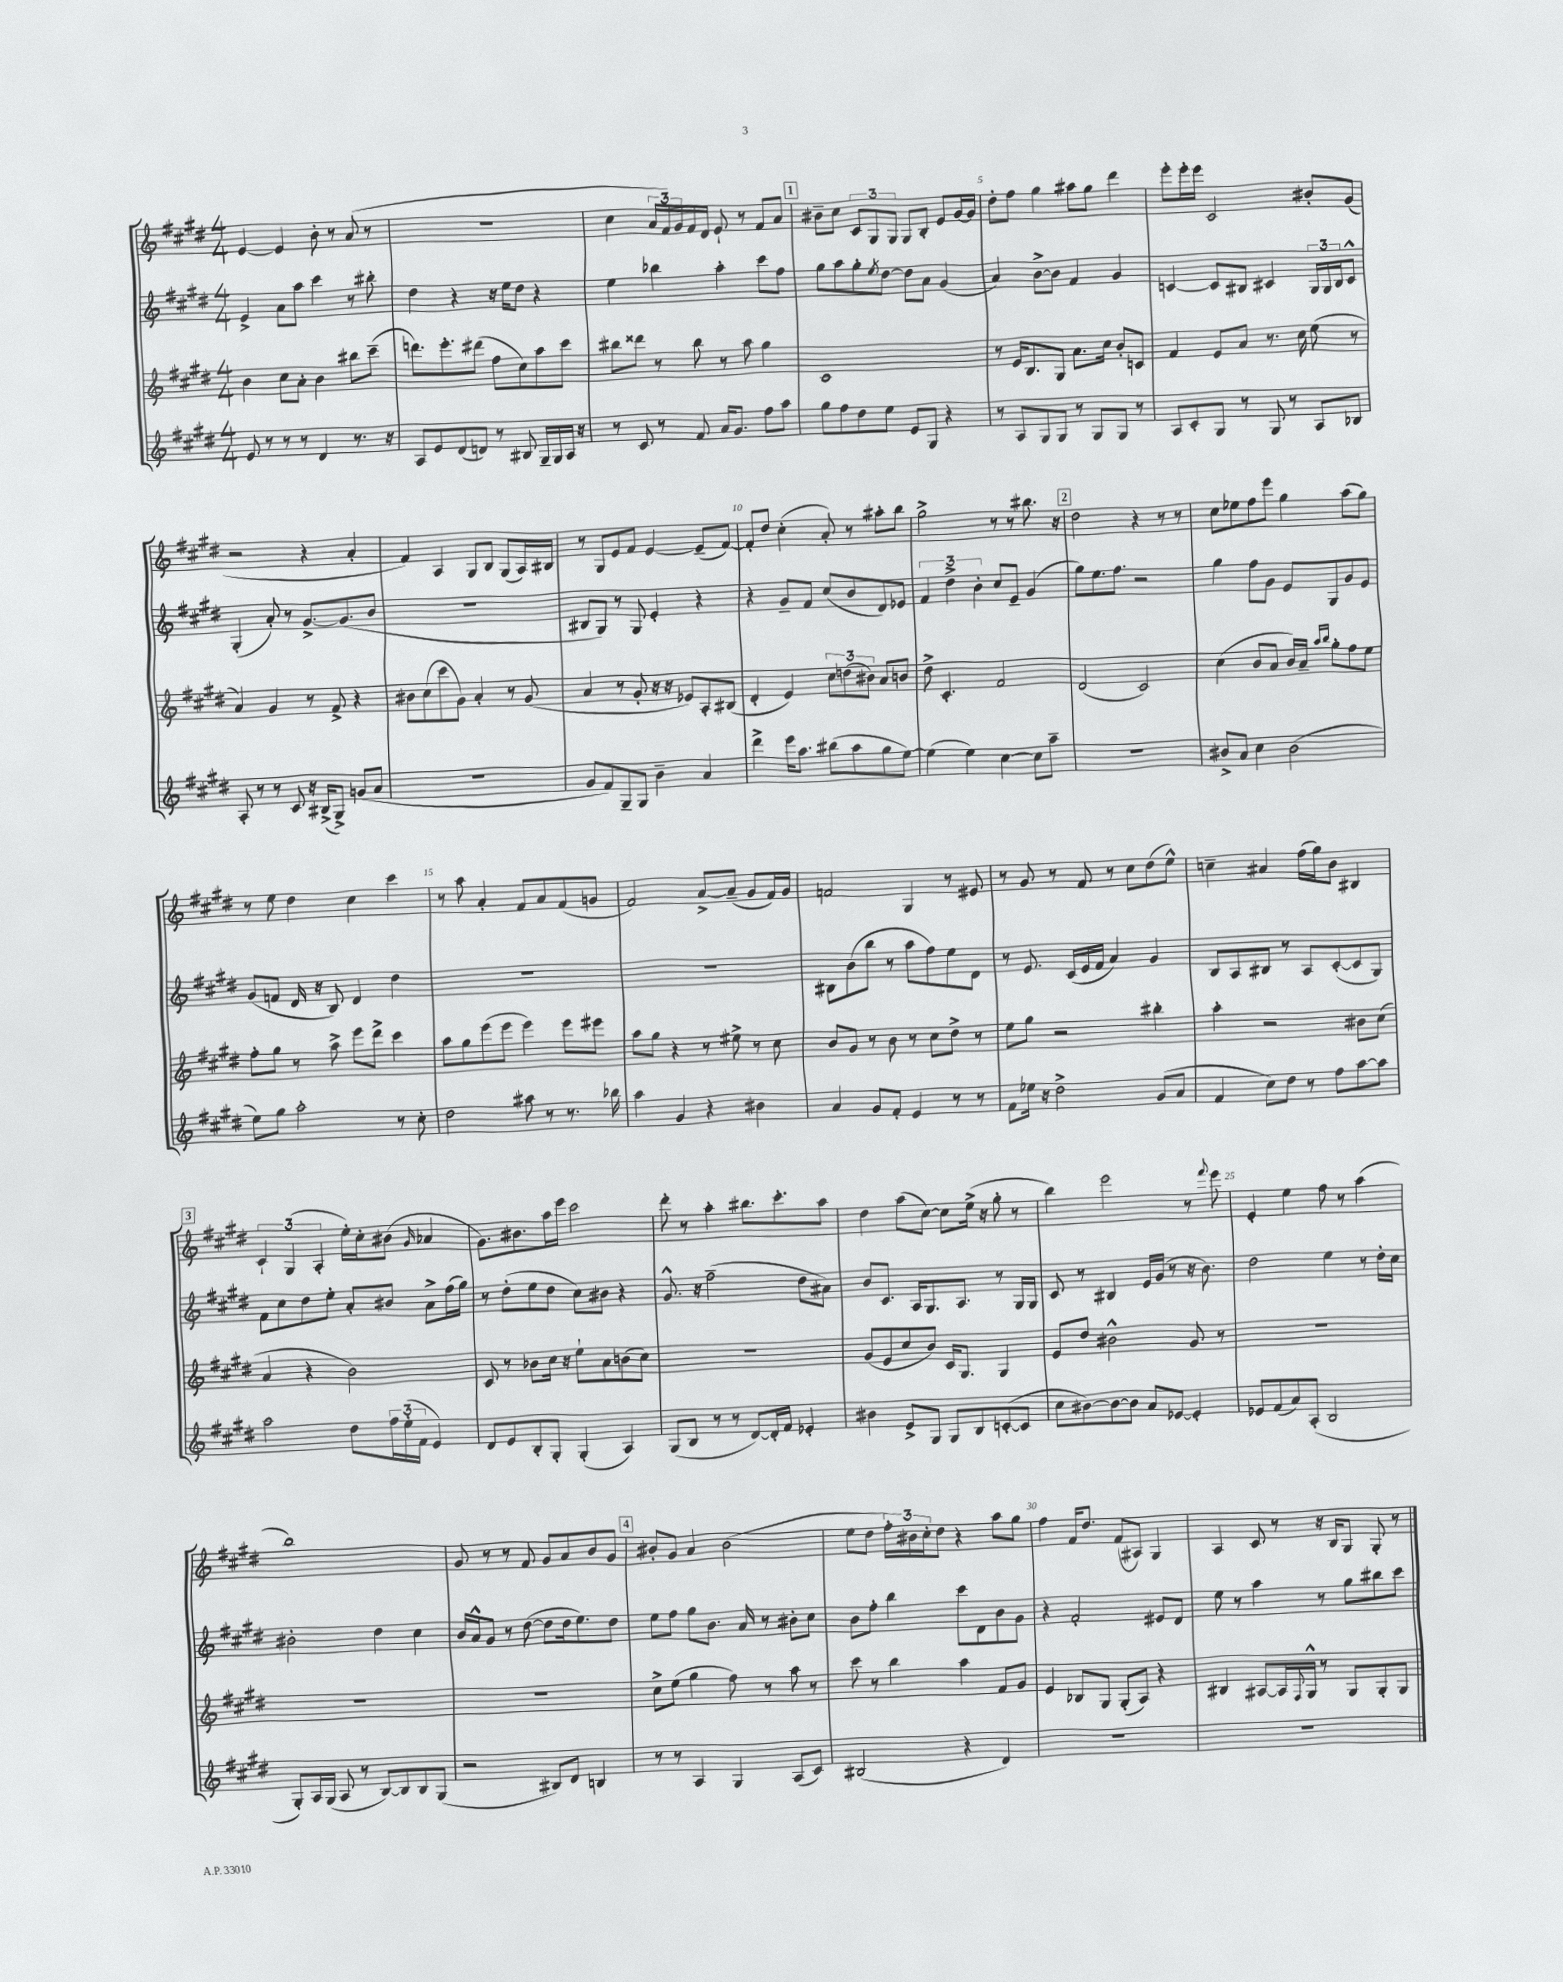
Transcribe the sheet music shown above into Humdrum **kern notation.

**kern	**kern	**kern	**kern
*part4	*part3	*part2	*part1
*staff4	*staff3	*staff2	*staff1
*clefG2	*clefG2	*clefG2	*clefG2
*k[f#c#g#d#]	*k[f#c#g#d#]	*k[f#c#g#d#]	*k[f#c#g#d#]
*M4/4	*M4/4	*M4/4	*M4/4
=1	=1	=1	=1
8e/	4b\	4e^/	[4e/
8r	.	.	.
8r	8cc#\L	8a\L	4e/]
8r	8a'\J	8aa\J	.
4d#/	4b\	4ccc#\	8b'\
.	.	.	8r
8.r	8bb#X\L	8r	(8a/
.	(8ccc#~\J	8bb#X'\	8r
16r	.	.	.
=2	=2	=2	=2
8A/L	8.dddn\L)	4dd#\	1r
8e/	.	.	.
.	8.eee'\	.	.
(8d#/	.	4r	.
8dn/J)	(8ddd#X\J	.	.
8r	8ff#\L	16r	.
.	.	16ee\KL	.
8B#X/	8cc#\)	8dd#\J	.
16G#~/LL	8aa\	4r	.
16G#/	.	.	.
16A/JJ	8ccc#\J	.	.
16r	.	.	.
=3	=3	=3	=3
8r	8bb#X\L	4ee\	4cc#\
8c#/	8ddd##X\J	.	.
8r	8r	4bb-X\	24a/LL
.	.	.	24f#/)
.	.	.	24g#/
8f#/	8bb#\	.	16f#/
.	.	.	16d#/JJ
16a/KL	8r	4aa'\	8e`/
8.g#/J	.	.	.
.	8aa\	.	8r
8ff#\L	4gg#\	8ccc#\L	8f#/L
8aa\J	.	8ff#\J	8a/J
!!LO:REH:place=s1:t=1
=4	=4	=4	=4
8gg#\L	1c#	8gg#\L	8b#X~\L
8ff#\	.	8aa\	8cc#\J
8dd#\	.	8gg#'\	12c#/L
.	.	.	12G#/
.	.	8qee/	.
8ee\J	.	[8dd#\J	.
.	.	.	12G#/J
8e/L	.	8dd#\L]	8G#/L
8G#/J	.	8a\J	8B'/J
4r	.	(4g#/	8e/L
.	.	.	[16g#/L
.	.	.	16g#/JJ]
=5	=5	=5	=5
8r	8r	4a/)	8dd#'\L
8A/L	16e/KL	.	8ff#\J
.	8.B/	.	.
8G#/	.	[8b^\L	4gg#\
8G#/J	8G#/J	8b\J]	.
8r	8.a\L	4f#/	8aa#X\L
8G#/L	.	.	8gg#\J
.	16cc#\Jk	.	.
8G#/J	8b'/L	4g#/	4ddd#\
8r	8cn/J	.	.
=6	=6	=6	=6
8A/L	4f#/	[4cn/	8eee'\L
8c#'/	.	.	16eee'\L
.	.	.	16eee\JJ
8G#/J	8e/L	8c/L]	2c#/
8r	8a/J	8B#X/J	.
8G#/	8.r	4c#X/	.
8r	.	.	.
.	16cc#\	.	.
8A/L	(8ee\	24G#/LL	8b#X'/L
.	.	24G#/	.
.	.	24B#/J	.
8B-X/J	8r	8c#^^/J	(8g#/J
!!LO:LB:g=z
=7	=7	=7	=7
8A'/	4a/)	(4G#'/	2r
8r	.	.	.
8r	4g#/	8a'/)	.
8c#/	.	8r	.
16r	8r	[8.g#^/L	4r
(16B#X^/KL	.	.	.
8G#^/J)	8f#^/	.	.
.	.	(8.g#/]	.
(8gn/L	4r	.	4a'/
8a/J	.	8b/J	.
=8	=8	=8	=8
1r	8b#X\L	1r	4f#/)
.	(8cc#\	.	.
.	8ccc#\	.	4A/
.	8g#\J)	.	.
.	4a'/	.	8G#/L
.	.	.	8B/J
.	8r	.	(8G#/L
.	(8g#/	.	16A/L)
.	.	.	16B#X/JJ
=9	=9	=9	=9
8g#/L	4a/	8B#X/L	8r
8f#/)	.	8G#/J)	8G#/L
8G#~/	8r	8r	8e/
8G#/J	8g#'/	8G#/	8f#/J
4b~\	16r	4e'/	[4e/
.	16r	.	.
.	8e-X/L)	.	.
4a/	8A'/	4r	(8e~/L]
.	(8B#X/J	.	[8f#/J)
=10	=10	=10	=10
4ddd#^\	4d#'/	4r	8f#'/L]
.	.	.	8dd#/J
16eee\KL	4e/)	8g#~/L	(4cc#'\
8.aa\J	.	.	.
.	.	8f#/J	.
(8bb#X\L	12cc#\L	(8cc#/L	8a'/)
.	(12ddn\	.	.
8aa\	.	8b/	8r
.	12b#X\J)	.	.
8gg#\	8a/L	8d#/)	8aa#X'\L
[8ee\J)	8bn/J	8e-X/J	8bb\J
=11	=11	=11	=11
(4ee\]	8dd#^\	6f#/	2gg#^\
.	4.c#'/	.	.
.	.	6dd#^\	.
4ee\)	.	.	.
.	.	6b'\	.
[4cc#\	2f#/	8cc#/L	8r
.	.	8e~/J	8r
8cc#\L]	.	(4g#/	8.bb#X\
8aa~\J	.	.	.
.	.	.	16r
!!LO:REH:place=s1:t=2
=12	=12	=12	=12
1r	(2d#/	8gg#\L)	2dd#\
.	.	8.ee\	.
.	.	8.ff#\J	.
.	2c#/)	2r	4r
.	.	.	8r
.	.	.	8r
=13	=13	=13	=13
8b#X^/L	(4cc#\	4gg#\	8cc#\L
8a/J	.	.	8ee-X\
4cc#\	8b/L	8ff#\L	8ff#\
.	8a/J	8g#\J	8eee\J
(2b#\	16b/LL)	8e/L	4gg#\
.	16a~/JJ	.	.
.	16qqaa/LL	.	.
.	16qqbb/JJ	.	.
.	8gg#'\L	8G#/	.
.	8ff#\	8g#/	(8aa\L
.	8ee\J	8e/J	8gg#\J)
!!LO:LB:g=z
=14	=14	=14	=14
8ee\L)	8ff#'\L	(8g#/L	8r
8gg#\J	8gg#\J	8fn/J	8ee\
2aa'\	8r	16d#/	4dd#\
.	.	16r	.
.	8aa^\	8B/)	.
.	8eee\L	4d#/	4cc#\
.	8ddd#^\J	.	.
8r	4ccc#\	4dd#\	4ccc#\
8cc#'\	.	.	.
=15	=15	=15	=15
2dd#\	8aa\L	1r	8r
.	8gg#\	.	8aa\
.	(8eee\	.	4a'/
.	8eee\J	.	.
8aa#X\	4eee\)	.	8f#/L
8r	.	.	8a/
8.r	8eee\L	.	(8f#/
.	8eee#X\J	.	8gn/J
16bb-X\	.	.	.
=16	=16	=16	=16
4aa\	8aa\L	1r	2f#/)
.	8gg#\J	.	.
4g#/	4r	.	.
4r	8r	.	[8a^/L
.	8ee#X^\	.	(8a~/J]
4b#X\	8r	.	8g#/L
.	8cc#\	.	16f#/L)
.	.	.	16g#/JJ
=17	=17	=17	=17
4a/	8b/L	8B#X\L	2fn/
.	8g#/J	(8b\	.
8g#/L	8r	8bb\J	.
8f#'/J	8b\	8r	.
4e/	8r	8aa\L	4G#/
.	8cc#\L	8ff#\)	.
8r	8dd#^\J	8ee\	8r
8r	8r	8d#\J	8e#X/
=18	=18	=18	=18
8f#\L	8ee\L	8r	8r
16ee-X\Jk	8gg#\J	8.e/	8g#/
16r	.	.	.
2dd#^\	2r	.	8r
.	.	(16c#/LL	.
.	.	16e/	8f#/
.	.	16f#/JJ	.
.	.	4a/)	8r
.	.	.	8cc#\L
(8g#/L	4bb#X'\	4g#/	(8dd#\
8a/J	.	.	8ee^^\J)
=19	=19	=19	=19
4f#/	4aa'\	8B/L	4ccn~\
.	.	8A/	.
8cc#\L)	2r	8B#X/J	4a#X/
8dd#\J	.	8r	.
8r	.	8A/L	(16ff#\LL
.	.	.	16gg#\J)
8ff#\L	.	([8c#'/	8b\J
[8aa\	8b#X\L	8c#/]	4B#X/
8aa\J]	(8cc#\J	8G#/J)	.
!!LO:LB:g=z
!!LO:REH:place=s1:t=3
=20	=20	=20	=20
2aa\	4a/	8f#\L	6c#`/
.	.	8cc#\	.
.	.	.	(6G#/
.	4r	8dd#\	.
.	.	.	6A'/
.	.	8ee'\J	.
8dd#\L	2b\)	8a'/L	16ee'\LL)
.	.	.	16cc#'\J
24ff#\L	.	8b#X/J	(8b#X\J
(24ee'\	.	.	.
24f#\JJ	.	.	.
.	.	.	16qqg#/
4e/)	.	8a^\L	4a-X/
.	.	(16ff#\L	.
.	.	16gg#\JJ)	.
=21	=21	=21	=21
8d#/L	8c#/	8r	8.g#\L)
8e/	8r	(8dd#'\L	.
.	.	.	8.b#X\
8B'/	8b-X\L	8ee\	.
8G#'/J	16cc#\Jk	8dd#\J	16aa\L
.	16r	.	16eee\JJ
(4G#'/	8ee`\L	8cc#\L)	2ccc#\
.	8a\	8b#X\J	.
4A/)	(8bn\	4r	.
.	8cc#\J)	.	.
=22	=22	=22	=22
(8G#/L	1r	8.g#^^/	8ddd#'\
8B/J	.	.	8r
.	.	16r	.
8r	.	(2ff#~\	4aa'\
8r	.	.	.
[8d#/L)	.	.	8.bb#X\L
16d#'/L]	.	.	.
16f#/JJ	.	.	8.ccc#'\
4e-X'/	.	8dd#\L	.
.	.	8a#X\J)	8aa\J
=23	=23	=23	=23
4b#X\	(8g#/L	8b/L	4dd#\
.	8e/	8.c#/J	.
8e^/L	8cc#/	.	(8aa\L
.	.	16A/KL	.
8G#/J	8b/J)	8.G#/	[8cc#\J)
8G#/L	16c#/KL	.	8cc#\L]
.	8.G#/J	8.A/J	.
8B/	.	.	(16ee^\Jk
.	.	.	16r
([8cn'/	4G#/	8r	8gg#'\
8c/J]	.	16G#/LL	8r
.	.	16G#/JJ	.
=24	=24	=24	=24
8cc#\L	8e/L	8c#/	4bb\)
[8b#X\)	8dd#/J	8r	.
8b#\_	2b#X^^\	4B#X/	2eee\
8b#\J]	.	.	.
8a/L	.	16e/LL	.
.	.	(16g#/JJ	.
[8e-X/J	.	8r	.
4e-'/]	8g#/	16r	8r
.	.	8.b\)	.
.	.	.	8qqfff#/
.	8r	.	8eee\
=25	=25	=25	=25
8e-X/L	1r	2dd#\	4e'/
(8f#/	.	.	.
8a/)	.	.	4ee\
(8A'/J	.	.	.
2B/	.	4ee\	8ff#\
.	.	.	8r
.	.	8r	(4aa\
.	.	16dd#'\LL	.
.	.	16cc#\JJ	.
!!LO:LB:g=z
=26	=26	=26	=26
8G#'/L)	1r	2b#X'\	1bb)
16A/L	.	.	.
(16G#/JJ	.	.	.
8A/	.	.	.
8r	.	.	.
[8B/L)	.	4dd#\	.
8B/]	.	.	.
8B/	.	4cc#\	.
(8G#/J	.	.	.
=27	=27	=27	=27
2r	1r	16b/LL	8g#/
.	.	16a^^/J	.
.	.	8g#/J	8r
.	.	8r	8r
.	.	([8dd#\	8f#/
8B#X/L)	.	8dd#\L]	8g#/L
8d#/J	.	16dd#\k	8a/
.	.	8.ee\)	.
4Bn/	.	.	8b/
.	.	8dd#\J	8g#/J
!!LO:REH:place=s1:t=4
=28	=28	=28	=28
8r	8cc#^\L	8ee\L	8b#X'/L
8r	(8ee\J	8ff#\J	8g#/J
4A/	4gg#\	8gg#\L	4a/
.	.	8.b\J	.
4G#/	8ff#\)	.	(2b#\
.	.	16a/	.
.	8r	8r	.
(8A/L	8aa\	8b#X'\L	.
8c#/J)	8r	8cc#\J	.
=29	=29	=29	=29
(2B#X/	8ccc#\	8b\L	8ee\L
.	8r	8ff#'\J	8dd#\J
.	4bb\	4bb\	24ff#'\LL)
.	.	.	24b#X\
.	.	.	24cc#'\J
.	.	.	8dd#\J
4r	4aa\	8ccc#\L	4r
.	.	8d#\	.
4d#/)	8f#/L	8b\	8aa\L
.	8g#/J	8g#\J	8gg#\J
=30	=30	=30	=30
1r	4e/	4r	4ff#\
.	8B-X/L	2f#'/	16f#/KL
.	.	.	8.dd#/J
.	8G#/J	.	.
.	(8G#'/L	.	(8f#/L
.	8A/J)	.	8A#X/J)
.	4r	8e#X/L	4G#/
.	.	8d#/J	.
=31	=31	=31	=31
1r	4B#X/	8ee\	4A/
.	.	8r	.
.	[8A#X/L	4aa\	8c#/
.	16A#/L]	.	8r
.	8qqF#/	.	.
.	16G#^^/JJ	.	.
.	8r	8r	16r
.	.	.	16B/KL
.	8G#/L	8gg#\L	8G#/J
.	8G#'/	8bb#X\	8G#'/
.	8G#/J	8ccc#\J	8r
==	==	==	==
*-	*-	*-	*-
